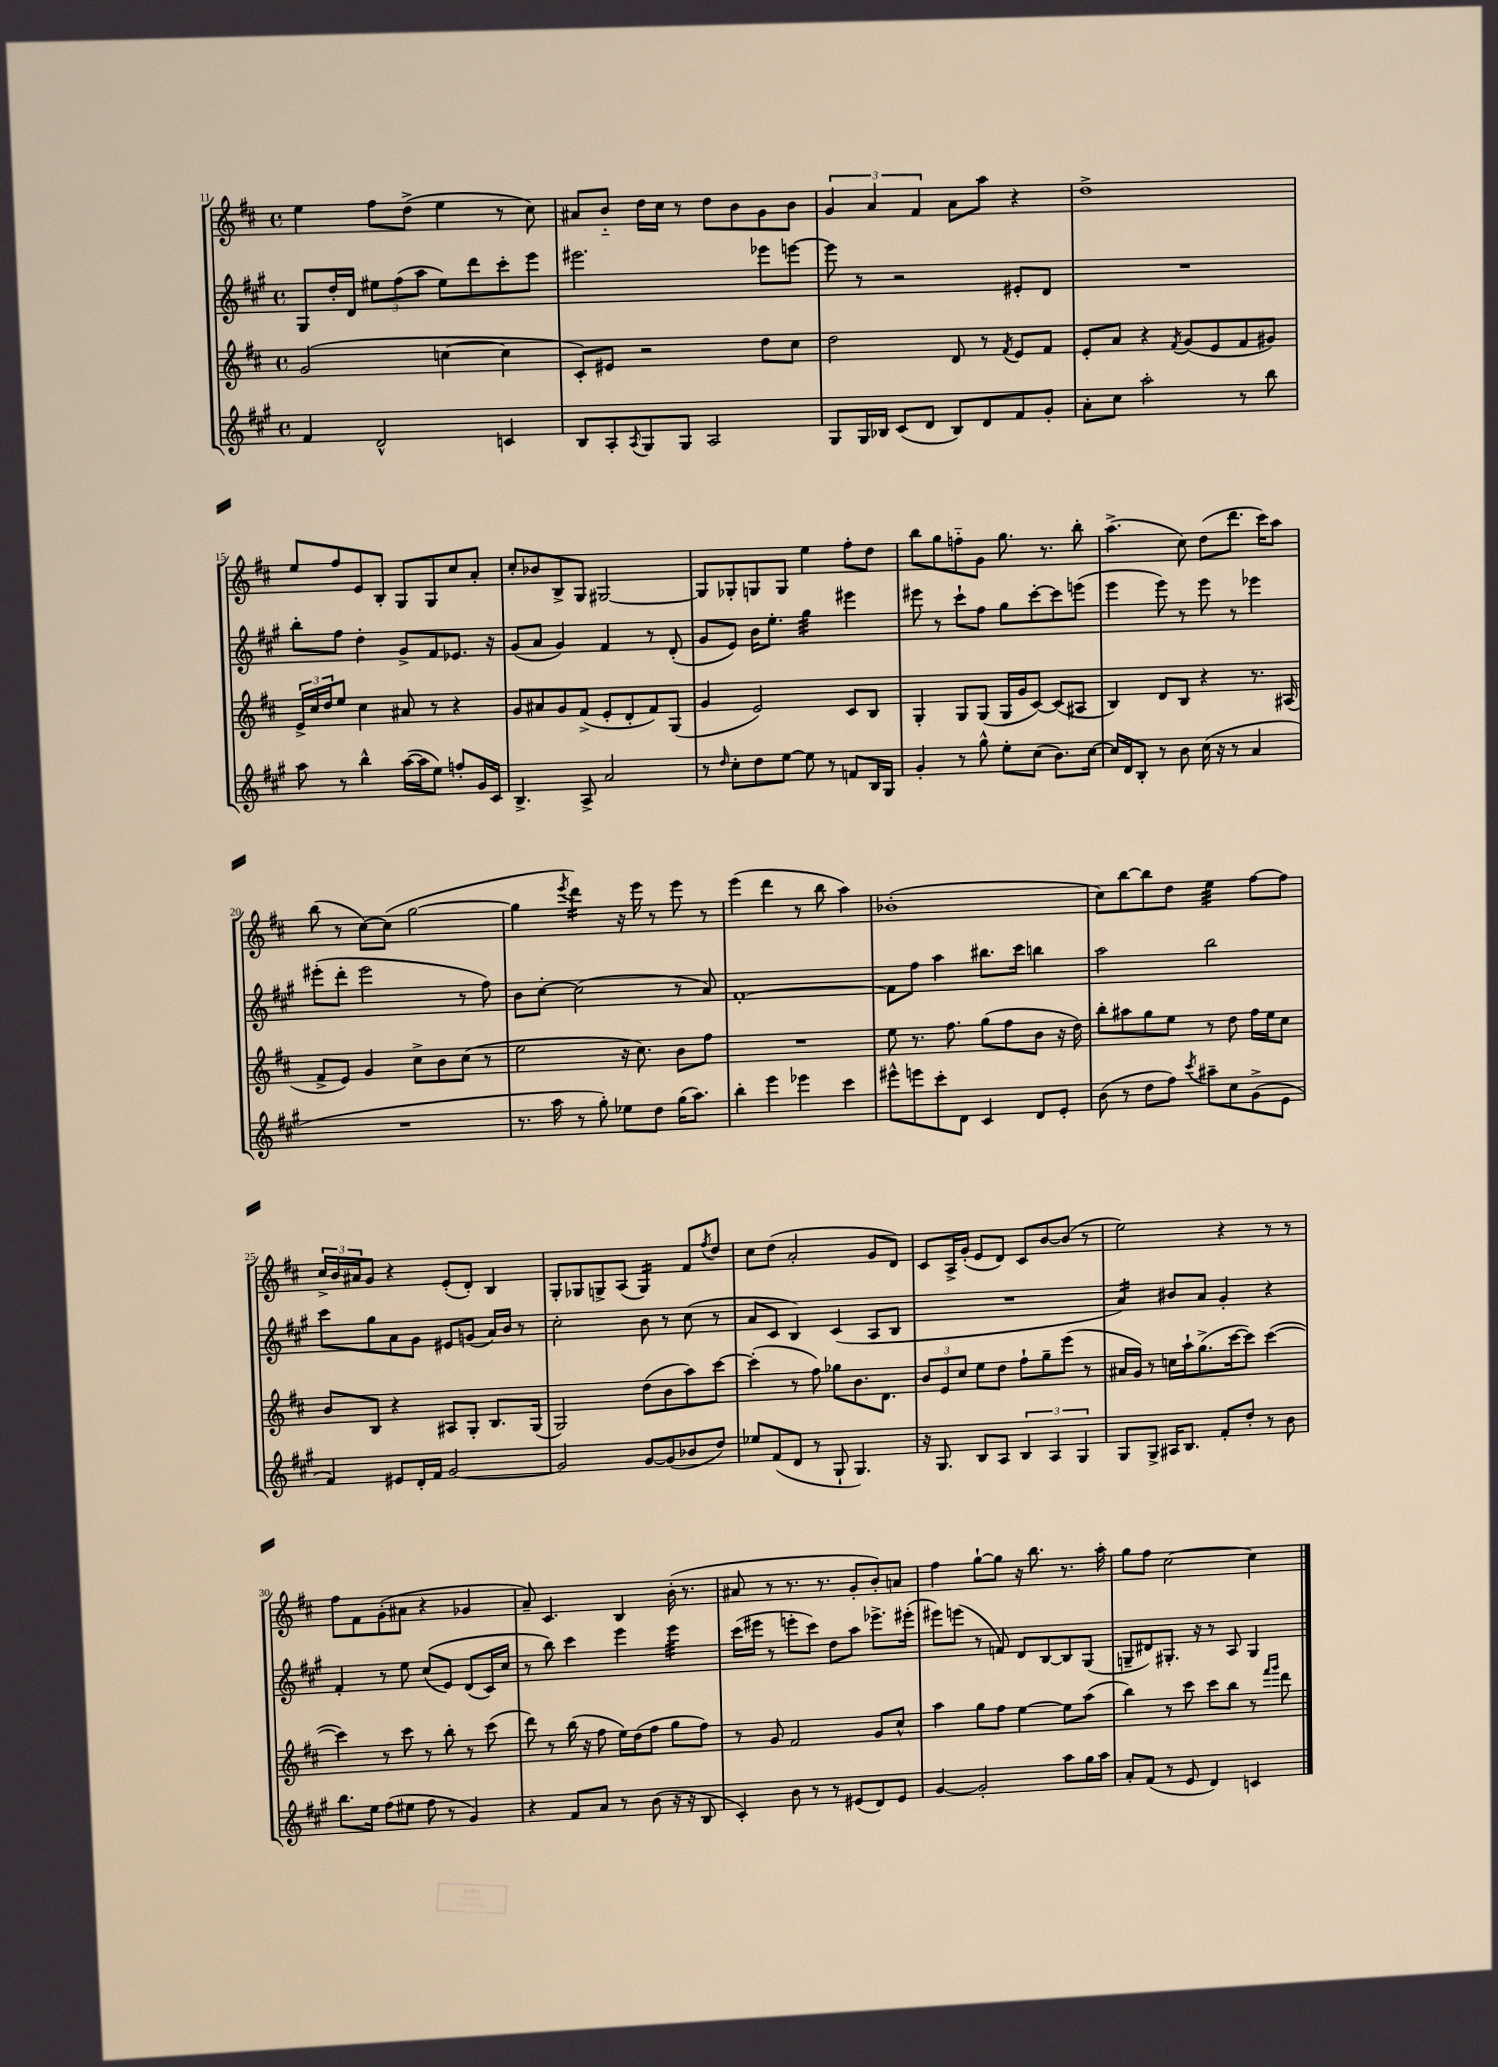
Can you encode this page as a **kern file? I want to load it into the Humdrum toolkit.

**kern	**kern	**kern	**kern
*staff4	*staff3	*staff2	*staff1
*clefG2	*clefG2	*clefG2	*clefG2
*k[f#c#g#]	*k[f#c#]	*k[f#c#g#]	*k[f#c#]
*M4/4	*M4/4	*M4/4	*M4/4
*met(c)	*met(c)	*met(c)	*met(c)
4f#/	(2g/	8G#/L	4ee\
.	.	16dd'/L	.
.	.	16d/JJ	.
2d^^/	.	12ee#\L	8ff#\L
.	.	(12ff#\	.
.	.	.	(8dd^\J
.	.	12aa\J	.
.	[4cc\	8ee#\L)	4ee\
.	.	8ddd\	.
4c/	4cc\]	8ccc#'\	8r
.	.	8eee\J	8cc#\)
=	=	=	=
8B/L	8c#'/L)	2.eee#\	8a#/L
8A'/	8e#/J	.	8b'~/J
8qA/	.	.	.
8G#/	2r	.	16dd\LL
.	.	.	16cc#\JJ
8G#/J	.	.	8r
2A/	.	.	8dd\L
.	.	.	8b\
.	8dd\L	8eee-\L	8g\
.	8cc#\J	[8eee\J	8b\J
=	=	=	=
8G#/L	2dd\	8eee\]	6g/
16G#/L	.	8r	.
.	.	.	6a/
16B-/JJ	.	.	.
(8c#/L	.	2r	.
.	.	.	6f#/
8d/J	.	.	.
8B-/L)	8d/	.	8a\L
8d/	8r	.	8aa\J
.	8qf#/	.	.
8f#/	8e/L	8e#'/L	4r
8g#'/J	8f#/J	8d/J	.
=	=	=	=
8a'\L	8e'/L	1r	1dd^
8cc#\J	8a/J	.	.
2aa'\	4r	.	.
.	8qf#/	.	.
.	(8g/L	.	.
.	8e/	.	.
8r	8f#/	.	.
8bb\	8g#/J)	.	.
=	=	=	=
8aa\	24e^/LL	8bb'\L	8ee/L
.	24cc#/	.	.
.	24dd/J	.	.
8r	8ee/J	8ff#\J	8ff#/
4bb^^\	4cc#\	4dd'\	8e/
.	.	.	8B'/J
([16aa\LL	8a#/	8g#^/L	8G/L
16aa\]J	.	.	.
8ee\J)	8r	8f#/	8G/
8ff'/L	4r	8.e-/J	8cc#/
16g#/L	.	.	8a'/J
16c#/JJ	.	16r	.
=	=	=	=
4.B^/	8g/L	(8g#/L	8cc#'/L
.	8a#/	8a/J	8b-/
.	8g/	4g#/)	8B^/
8A^/	(8f#^/J	.	8G/J
2a/	8e'/L	4f#/	[2G#/
.	8d'/	.	.
.	8f#/)	8r	.
.	(8G/J	(8d'/	.
=	=	=	=
8r	4g/	8g#/L	8G#/]L
16qqdd/	.	.	.
8cc#'\L	.	8e/J)	8G-'/
8dd\	2e/)	16b\LK	8G/
.	.	8.ee'\J	.
[8ee\J	.	.	8G/J
8ee\]	.	4gg#\	4ee\
8r	.	.	.
8f/L	8c#/L	4eee#\	8ff#'\L
16B/L	8B/J	.	8dd\J
16G#/JJ	.	.	.
=	=	=	=
4g#'/	4G'/	8eee#\	8bb\L
.	.	8r	8gg\
8r	8G/L	8ccc#`\L	8ff'~\
8gg#^^\	(8G/J	8ff#\J	8g\J
8ee'\L	16G/LL	8gg#\L	8.gg\
.	16g/J	.	.
(8cc#\J	[8c#/J)	[8ccc#'\	.
.	.	.	8.r
8.b\L)	(8c#/]L	8ccc#\]	.
.	8A#/J	(8eee\J	8bb'\
[16cc#\Jk	.	.	.
=	=	=	=
16cc#/]LL	4B/)	4eee\	(4.aa^\
16d/J	.	.	.
8B'/J	.	.	.
8r	8d/L	8eee\)	.
8b\	8B/J	8r	8cc#\)
(16cc#\	4r	8eee\	(8dd\L
16r	.	.	.
8r	.	8r	8.ddd\J
4a/	8.r	4eee-\	.
.	.	.	16ccc#\LK)
.	.	.	8aa\J
.	(16A#/	.	.
=	=	=	=
1r	8f#^/L	(8eee#'\L	(8bb\
.	8e/J)	8ddd'\J	8r
.	4g/	2eee#\	[8cc#\L)
.	.	.	(8cc#\]J
.	8cc#^\L	.	[2gg\
.	8b\	.	.
.	(8cc#\J	8r	.
.	8r	8ff#\)	.
=	=	=	=
8.r	2ee\	8b\L	4gg\]
.	.	[8cc#'\J	.
16aa\	.	.	.
.	.	.	8qeee/
8r	.	(2cc#\]	4ddd\)
8gg#'\)	.	.	.
8ee-\L	16r	.	16r
.	8.cc#\)	.	16eee\
8dd\J	.	.	8r
(16gg#\LK	8b\L	8r	8eee\
8.aa\J)	.	.	.
.	8ff#\J	8a/)	8r
=	=	=	=
4bb'\	1r	[1f#'	(4eee\
4eee\	.	.	4ddd\
4eee-\	.	.	8r
.	.	.	8bb\
4ccc#\	.	.	4aa\)
=	=	=	=
8eee#^^\L	8ee\	8f#\]L	(1b-'
8eee\	8.r	8ff#\J	.
8ccc#'\	.	4aa\	.
.	8.ff#\	.	.
8d\J	.	.	.
4c#/	(8gg\L	8.bb#\L	.
.	8ff#\	.	.
.	.	16ccc#\Jk	.
8d/L	8b\J	4bb\	.
8e'/J	16r	.	.
.	16dd\)	.	.
=	=	=	=
(8b\	8bb'\L	2aa\	8cc#\L)
8r	8aa#\	.	[8bb\
8dd\L	8gg\	.	8bb\]
8ff#\J)	8ee\J	.	8dd\J
8qccc#/	.	.	.
8aa#~\L	8r	2bb\	4ee\
8cc#\	8dd\	.	.
(8g#^\	16ff#\LL	.	[8ff#\L
.	16ee\J	.	.
8e\J	8cc#\J	.	8ff#\]J
=	=	=	=
4f#/)	8b/L	8ccc#\L	24cc#^/LL
.	.	.	24b/
.	.	.	24a#/J
.	8B/J	8gg#\	8g/J
8e#/L	4r	8a\	4r
16d'/L	.	8g#\J	.
16f#/JJ	.	.	.
[2g#/	8A#/L	8e#/L	(8e'/L
.	8G'/J	(8g/J	8d'/J)
.	8.B/L	16a/LL)	4B/
.	.	16b/JJ	.
.	.	8r	.
.	(16G/Jk	.	.
=	=	=	=
2g#/]	2G/)	2cc#'\	8G'/L
.	.	.	8G-/
.	.	.	8G^/
.	.	.	(8A/J
[8g#/L	(8dd\L	8b\	4G/)
(8g#/]	8b\	8r	.
8b-/	8aa\)	(8cc#\	8f#/L
.	.	.	8qff#/
8dd/J)	[8ccc#\J	8r	8dd/J
=	=	=	=
8ee-/L	(4ccc#'\]	8a/L	8cc#\L
(8f#/	.	8c#/J	(8dd\J
8d/J	8r	4B/)	2a'/
8r	8ff#\)	.	.
8G#`/	8gg-\L	(4c#/	.
4.G#/)	8.b\	.	.
.	.	8A/L	8g/L
.	8.d\J	.	.
.	.	8B/J	8d/J)
=	=	=	=
16r	12b/L	1r	8c#/L
8.G#/	.	.	.
.	12e/	.	.
.	.	.	16A^/L
.	12cc#/J	.	.
.	.	.	(16g'/JJ
8B/L	8ee\L	.	8e/L
8A/J	8dd\J	.	8d/J)
6B/	8ff#`\L	.	8c#/L
.	8gg~\	.	[8b/
6A/	.	.	.
.	(8eee\J	.	(8b/]J
6G#/	.	.	.
.	8r	.	8r
=	=	=	=
8G#/L	16a#/LL	4a/)	2ee\)
.	16g/JJ)	.	.
8G#^/J	8r	.	.
16A#/LK	16cc\LL	8b#/L	.
8.B/J	16aa`\J	.	.
.	(8.gg^\	8a/J	.
8f#'/L	.	4g#'/	4r
.	[16ccc#\k	.	.
8dd'/J	8ccc#\]J)	.	.
8r	([4ccc#\	4r	8r
8b\	.	.	8r
=	=	=	=
8.bb\L	4ccc#\])	4f#'/	8ff#\L
.	.	.	8f#\
16ee\Jk	.	.	.
(8ff#\L	8r	8r	(8g'\
8ee#\J	8ccc#\	8ee\	8a#\J
8ff#\	8r	&((8cc#/L	4r
8r	8bb'\	8e/J)	.
4g#/)	8r	(8d/L	4g-/
.	(8ccc#\	16c#/L)	.
.	.	16cc#/JJ	.
=	=	=	=
4r	8ddd\)	8r	8a~/)
.	8r	8bb\&)	4.c#/
8f#/L	(16bb\	4ccc#\	.
.	16r	.	.
8a/J	8ff#\	.	.
8r	16ee\LL)	4eee\	4B/
.	(16dd\J	.	.
(8b\	8ff#\J	.	.
16r	8gg\L	4eee\	(16b'\
16r	.	.	8.r
8B/	8ff#\J)	.	.
=	=	=	=
4c#'/)	8r	(16ccc#\LL	8a#/
.	.	16eee#\JJ	.
.	8g/	8r	8r
8b\	2f#/	8eee'\L	8.r
8r	.	8ccc#\J)	.
.	.	.	8.r
8r	.	8dd\L	.
(8e#/L	.	8aa\J	8g'/L
8d/)	8g/L	8.eee-^\L	8b'/)
8e#/J	8cc#^^/J	.	8a/J
.	.	(16eee#'\Jk	.
=	=	=	=
[4g#/	4aa\	8eee#\L)	4ff#\
.	.	(8eee\J	.
2g#'/]	8gg\L	8r	[8gg`\L
.	8ff#\J	8f/)	8gg\]J
.	[4ee\	8d/L	16r
.	.	.	8.bb\
.	.	[8B/	.
8aa\L	8ee\]L	8B/]	8.r
16gg#\L	(8aa\J	(8G#/J	.
16aa\JJ	.	.	16aa'\
=	=	=	=
8a'/L	4bb\)	8G~/L	8gg\L
(8f#/J	.	8d#/)	8ff#\J
8r	8r	8.G#'/J	[2cc#\
8e/	8ccc#\	.	.
.	.	16r	.
4d/)	8ccc#\L	8r	.
.	8bb\J	8A/	.
4c/	8r	4G#/	4cc#\]
.	16qqfff#/LL	.	.
.	16qqggg/JJ	.	.
.	8ddd\	.	.
==	==	==	==
*-	*-	*-	*-
